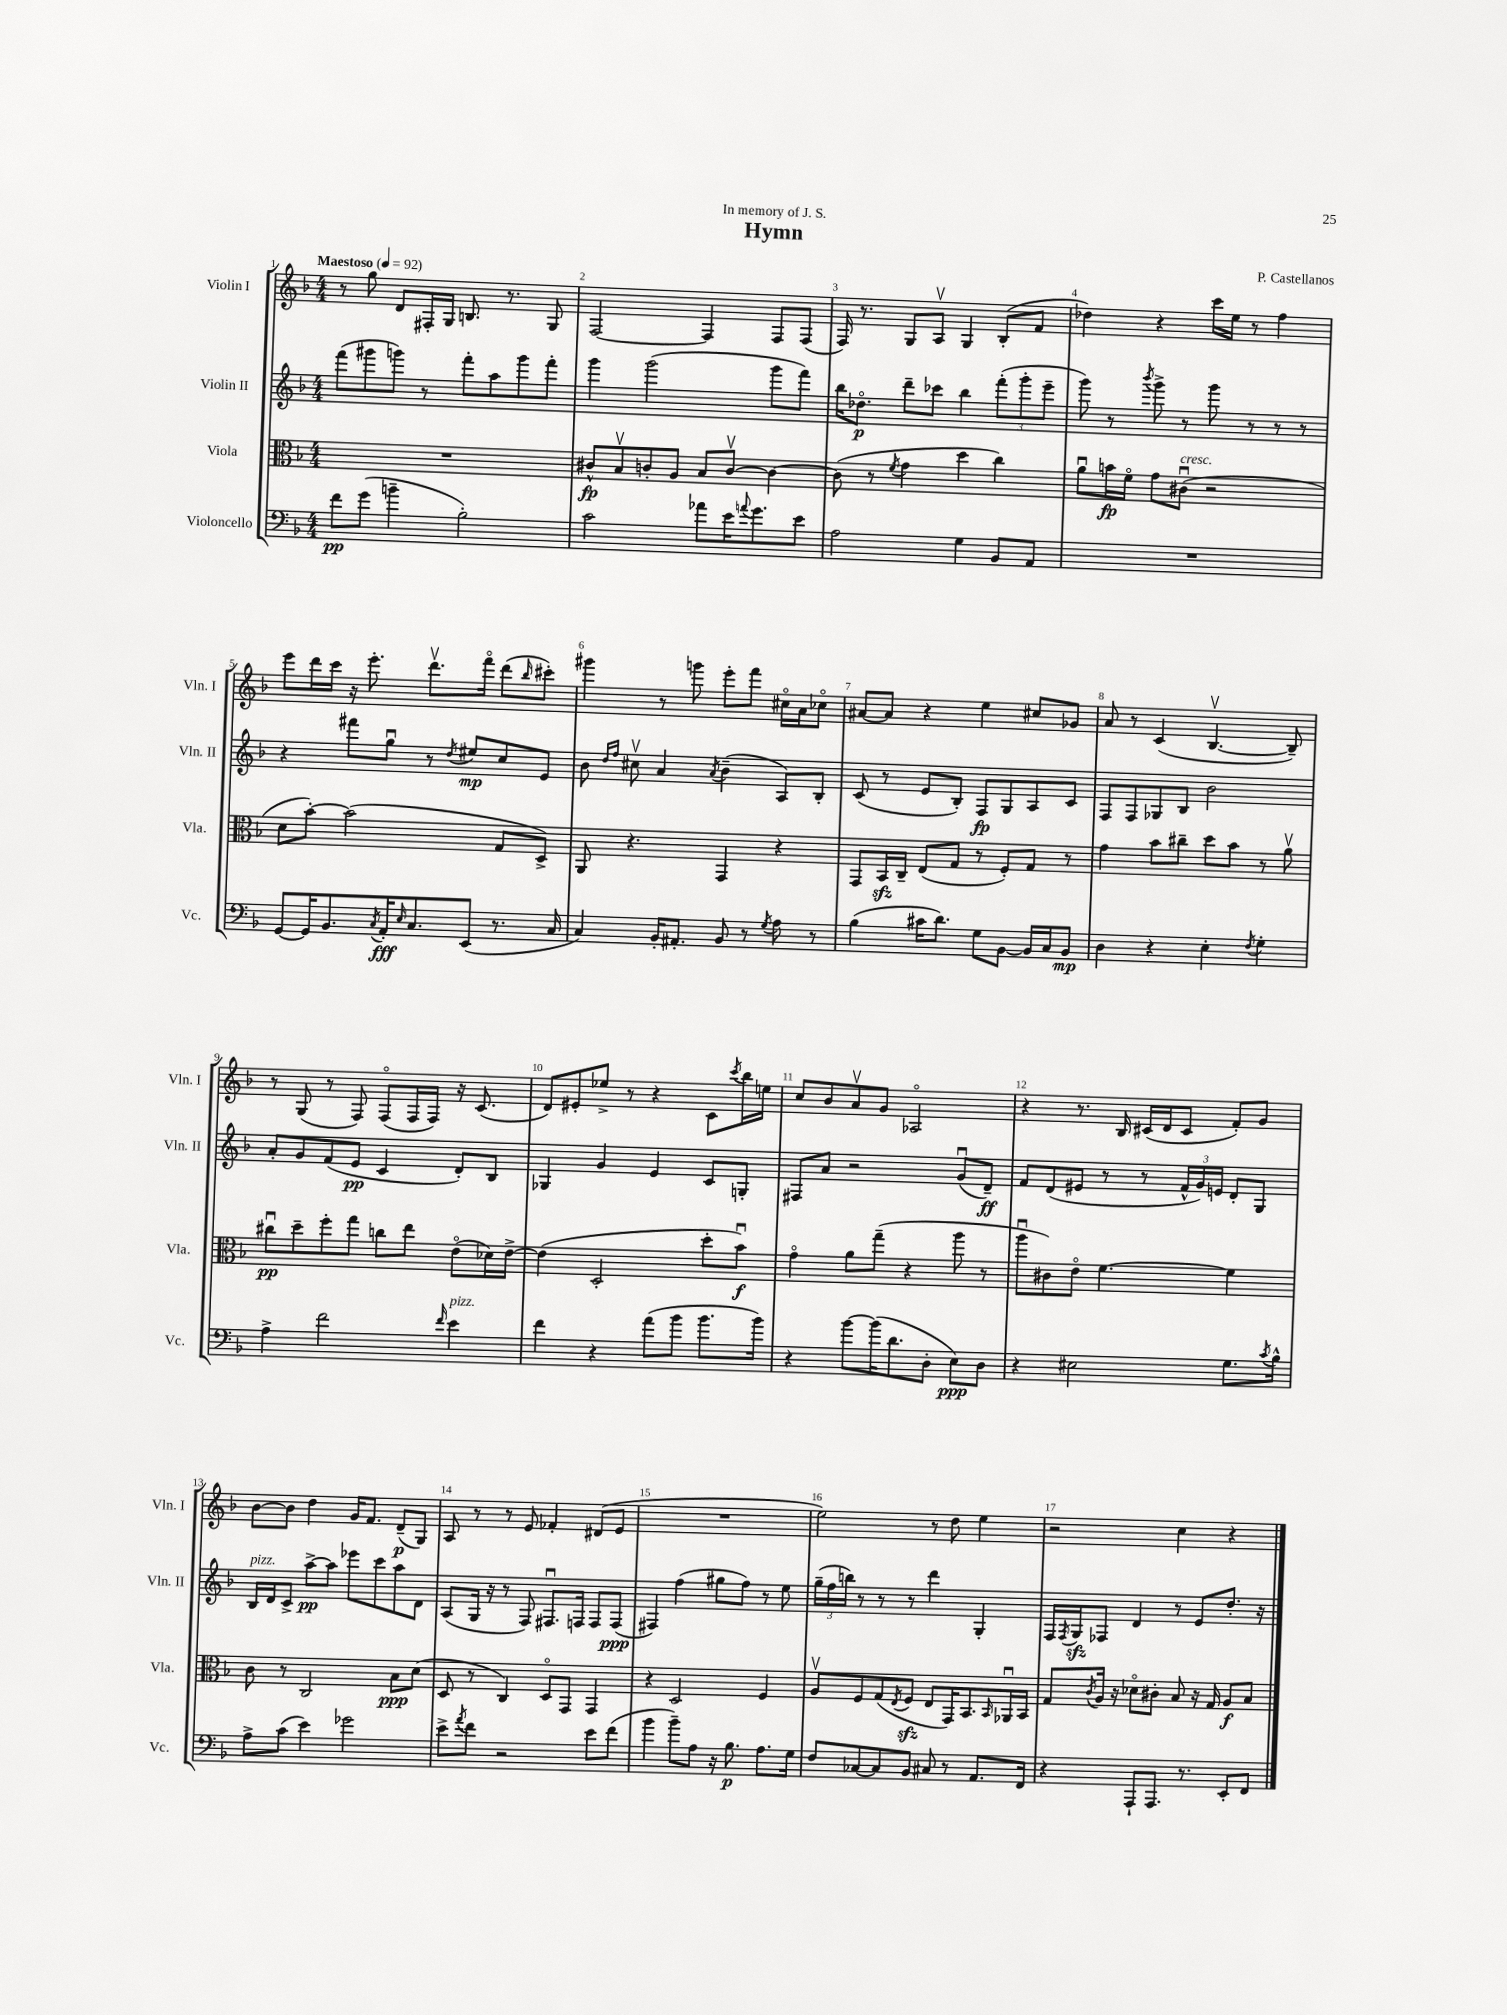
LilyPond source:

\header { title = "Hymn" composer = "P. Castellanos" dedication = "In memory of J. S." }
<<
\new StaffGroup <<
\new Staff = "s0" \with { instrumentName = "Violin I" shortInstrumentName = "Vln. I" } {
    \clef treble \key f \major \numericTimeSignature \time 4/4 \tempo "Maestoso" 4 = 92
    r8 g''8 d'8 fis16-. g16 b8. r8. g8 |
    f2~ f4 f8 f8( |
    f16) r8. g8 a8\upbow g4 bes8-.( f'8 |
    des''4) r4 c'''16 e''16 r8 f''4 |
    e'''8 d'''16 c'''16 r16 e'''8.-. d'''8.\upbow f'''16\flageolet d'''8( \grace { bes''16 } cis'''8-.) |
    gis'''4 r8 g'''8 e'''8-. f'''8 cis''16\flageolet a'16 ces''8\flageolet |
    ais'8~ ais'8 r4 e''4 cis''8 ges'8 |
    a'8 r8 c'4( bes4.~\upbow bes8--) |
    r8 g8( r8 f8) f8\flageolet( f16 f16) r16 c'8.( |
    d'8) eis'8-. ees''8-> r8 r4 c'8 \acciaccatura { c'''8 } bes''16 e''16 |
    c''8 bes'8 a'8\upbow g'8 aes2\flageolet |
    r4 r8. bes16 cis'16( d'16 cis'8 f'8-.) g'8 |
    bes'8~ bes'8 d''4 g'16 f'8. d'8--\p( g8) |
    a8 r8 r8 e'8 fes'4-. dis'8( e'8 |
    R1 |
    e''2) r8 d''8 e''4 |
    r2 c''4 r4 \bar "|." |
}
\new Staff = "s1" \with { instrumentName = "Violin II" shortInstrumentName = "Vln. II" } {
    \clef treble \key f \major \numericTimeSignature \time 4/4
    f'''8( gis'''8 g'''8) r8 f'''8-. a''8 g'''8 f'''8-. |
    g'''4 g'''2( g'''8 f'''8) |
    bes''16 des''8.\flageolet\p d'''8-- ces'''8 bes''4 \tuplet 3/2 { f'''8-.( g'''8-. e'''8-- } |
    g'''8) r8 \acciaccatura { bes'''8 } g'''8-> r8 g'''8 r8 r8 r8 |
    r4 fis'''8 g''8\downbow r8 \acciaccatura { d''8 } eis''8\mp c''8 e'8 |
    bes'8 \grace { d''16 f''16 } cis''8\upbow a'4 \acciaccatura { a'8 } bes'4--( a8) bes8-. |
    c'8( r8 e'8 bes8-.) f8\fp g8 a8 c'8 |
    f8 f8 ges8 bes8 bes'2 |
    a'8-. g'8 f'8( e'8\pp c'4 d'8-.) bes8 |
    ges4 g'4 e'4 c'8 g8-. |
    fis8 a'8 r2 g'8\downbow( d'8--\ff) |
    f'8 d'8( eis'8 r8 r8 \tuplet 3/2 { f'16-^ g'16) e'16 } d'8-. g8 |
    bes16^\markup { \italic "pizz." } d'16 c'8-> a''8~->\pp a''8 ees'''8 c'''8 a''8 d'8 |
    a8( g16 r16 r8 f8) fis8.\downbow f16 f8 f8\ppp( |
    fis4) f''4( gis''8 f''8) r8 e''8 |
    \tuplet 3/2 { g''16--( f''16 b''16) } r8 r8 r8 d'''4 g4-. |
    f16 \acciaccatura { f8 } g16\sfz fes8 d'4 r8 e'8 d''8.-. r16 \bar "|." |
}
\new Staff = "s2" \with { instrumentName = "Viola" shortInstrumentName = "Vla." } {
    \clef alto \key f \major \numericTimeSignature \time 4/4
    R1 |
    cis'8-^\fp bes8\upbow c'8-. a8 bes8 c'8~\upbow c'4~ |
    c'8( r8 \acciaccatura { f'8 } g'4 d''4 c''4) |
    a'8\downbow b'16\fp f'16\flageolet g'8 cis'8\downbow^\markup { \italic "cresc." }( r2 |
    d'8 bes'8~-.) bes'2( g8 d8->) |
    a,8 r4. g,4 r4 |
    g,8 bes,16\sfz c16-- e8( g8 r8 f8-.) g8 r8 |
    g'4 bes'8 cis''8-- d''8 bes'8 r8 a'8\upbow |
    cis''8\downbow\pp d''8-- f''8-. g''8 c''8 e''8 e'8\flageolet( des'16) e'16~-> |
    e'4( d2-. d''8-. bes'8\downbow\f) |
    g'4\flageolet a'8 g''8--( r4 a''8 r8 |
    a''8\downbow cis'8) e'8\flageolet f'4.~ f'4 |
    c'8 r8 c2 bes8\ppp d'8( |
    d8 r8 c4) d8\flageolet g,8 g,4 |
    r4 d2 f4 |
    a8\upbow f8 g8( \acciaccatura { e8 } f8\sfz e8 g,16) bes,8. \grace { bes,16 } aes,16\downbow bes,16 |
    g8 \acciaccatura { c'8 } a16 r16 des'8\flageolet cis'8-. bes8 r16 g16 a8\f bes8 \bar "|." |
}
\new Staff = "s3" \with { instrumentName = "Violoncello" shortInstrumentName = "Vc." } {
    \clef bass \key f \major \numericTimeSignature \time 4/4
    f'8\pp g'8( b'4-- bes2-.) |
    c'2 aes'8 e'16 \appoggiatura { a'8 } g'8. e'8 |
    a2 g4 bes,8 a,8 |
    R1 |
    g,8~ g,16 bes,8. \acciaccatura { c8 } a,16-.\fff \grace { e16 } c8. e,8( r8. c16 |
    c4) bes,16-. ais,8.-. bes,8 r8 \acciaccatura { g8 } a8 r8 |
    bes4( cis'16 d'8.) g8 bes,8~ bes,16 c16 bes,8\mp |
    d4 r4 e4-. \acciaccatura { f8 } g4-. |
    a4-> f'2 \grace { f'16 } e'4^\markup { \italic "pizz." } |
    f'4 r4 a'8( bes'8 bes'8. bes'16) |
    r4 bes'8~ bes'16( d'8. d8-. e8\ppp) d8 |
    r4 eis2 g8. \acciaccatura { c'8 } bes16-^ |
    a8-> c'8( e'4) ges'2 |
    e'8-> \acciaccatura { a'8 } f'8 r2 e'8 f'8( |
    bes'4 bes'8--) a8 r16 bes8.\p a8. g16 |
    f8 ces8~ ces8 bes,8 cis8 r8 a,8. f,16 |
    r4 a,,8-! a,,8. r8. e,8-. f,8 \bar "|." |
}
>>
>>
\layout { \context { \Score \override BarNumber.break-visibility = ##(#f #t #t) barNumberVisibility = #all-bar-numbers-visible } }
